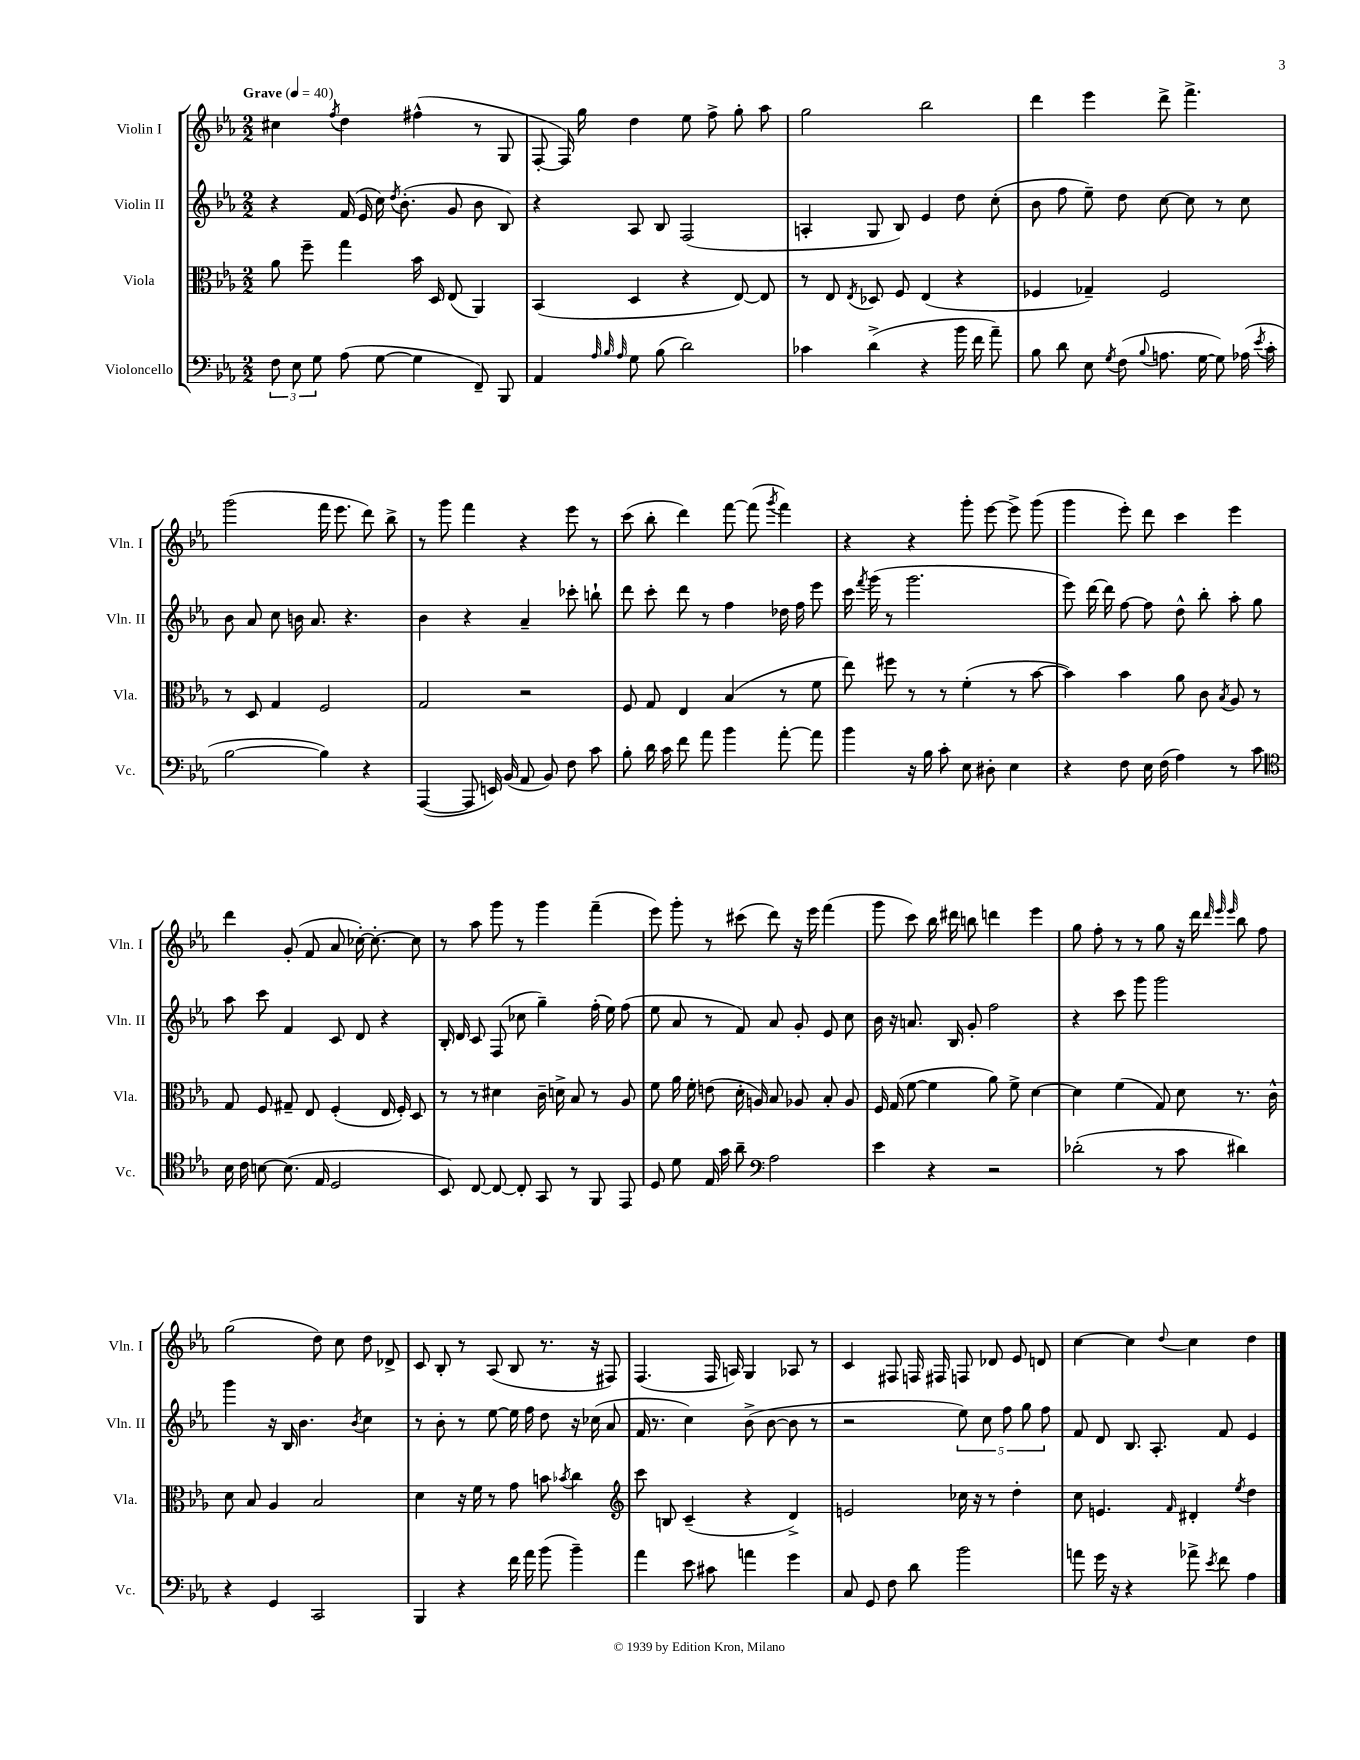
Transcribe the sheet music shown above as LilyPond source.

<<
\new StaffGroup <<
\new Staff = "s0" \with { instrumentName = "Violin I" shortInstrumentName = "Vln. I" } {
    \clef treble \key ees \major \numericTimeSignature \time 2/2 \tempo "Grave" 4 = 40
    \autoBeamOff cis''4 \acciaccatura { f''8 } d''4 fis''4-^( r8 g8 |
    f8~-. f16) g''16 d''4 ees''8 f''8-> g''8-. aes''8 |
    g''2 bes''2 |
    d'''4 ees'''4 d'''8-> f'''4.-> |
    g'''2( f'''16 ees'''8. d'''8) bes''8-> |
    r8 g'''8 f'''4 r4 ees'''8 r8 |
    c'''8( bes''8-. d'''4) f'''8~ f'''8( \acciaccatura { g'''8 } f'''4) |
    r4 r4 g'''8-. ees'''8~ ees'''8-> g'''8( |
    g'''4 ees'''8-.) d'''8 c'''4 ees'''4 |
    d'''4 g'8-.( f'8 aes'8 ces''16~-.) ces''8.~-. ces''8 |
    r8 aes''8 g'''8 r8 g'''4 f'''4--( |
    ees'''8) g'''8-. r8 cis'''8( d'''8) r16 ees'''16 f'''4( |
    g'''8 c'''8) bes''16 dis'''16 b''8 d'''4 ees'''4 |
    g''8 f''8-. r8 r8 g''8 r16 d'''16 \grace { d'''32 ees'''32 ees'''32 } bes''8 f''8 |
    g''2( d''8) c''8 d''8 des'8-> |
    c'8 bes8-. r8 aes8( bes8 r8. r16 fis8) |
    f4.( f16 a16) g4 aes8 r8 |
    c'4 fis8 f16 fis16 f8 des'8 ees'8 d'8 |
    c''4~ c''4 \appoggiatura { d''8 } c''4 d''4 \bar "|." |
}
\new Staff = "s1" \with { instrumentName = "Violin II" shortInstrumentName = "Vln. II" } {
    \clef treble \key ees \major \numericTimeSignature \time 2/2
    \autoBeamOff r4 f'16( ees'16 c''16) \acciaccatura { d''8 } bes'8.-.( g'8 bes'8 bes8) |
    r4 aes8 bes8 f2( |
    a4-. g8 bes8) ees'4 d''8 c''8-.( |
    bes'8 f''8 ees''8--) d''8 c''8~ c''8 r8 c''8 |
    bes'8 aes'8 c''8 b'16 aes'8. r4. |
    bes'4 r4 aes'4-- ces'''8-. b''8-! |
    d'''8 c'''8-. d'''8 r8 f''4 des''16 f''16 ees'''8 |
    c'''16 \acciaccatura { f'''8 } g'''16( r8 g'''2. |
    ees'''8) d'''16~ d'''16 f''8~ f''8 d''8-^ bes''8-. aes''8-. g''8 |
    aes''8 c'''8 f'4 c'8 d'8 r4 |
    bes16-. d'16 c'8 f8( ces''8 g''4--) f''16-.( ees''16) f''8( |
    ees''8 aes'8 r8 f'8) aes'8 g'8-. ees'8 c''8 |
    bes'16 r16 a'8. bes16 g'8-. f''2 |
    r4 c'''8 g'''8 g'''2 |
    g'''4 r16 bes16 bes'4. \acciaccatura { bes'8 } c''4 |
    r8 bes'8-. r8 ees''8~ ees''16 f''16 d''8 r16 ces''16( aes'8 |
    f'16 r8. c''4) bes'8->( bes'8~ bes'8 r8 |
    r2 \tuplet 5/4 { ees''8) c''8 f''8 g''8 f''8 } |
    f'8 d'8 bes8. aes8.-. f'8 ees'4 \bar "|." |
}
\new Staff = "s2" \with { instrumentName = "Viola" shortInstrumentName = "Vla." } {
    \clef alto \key ees \major \numericTimeSignature \time 2/2
    \autoBeamOff aes'8 f''8-- g''4 bes'16 d16 ees8( aes,4) |
    bes,4( d4 r4 ees8~) ees8 |
    r8 ees8 \acciaccatura { ees8 } des8 f8 ees4( r4 |
    fes4 ges4--) fes2 |
    r8 d8 g4 f2 |
    g2 r2 |
    f8 g8 ees4 bes4( r8 f'8 |
    ees''8) fis''8 r8 r8 f'4-.( r8 bes'8~ |
    bes'4) bes'4 aes'8 c'8 \acciaccatura { bes8 } aes8 r8 |
    g8 f8 gis8-- ees8 f4-.( ees16 f16-.) d8 |
    r8 r8 dis'4 c'16-- d'16-> bes8 r8 aes8 |
    f'8 aes'16 f'16-. e'8( d'16-. a16) bes8 aes8 bes8-. aes8 |
    f16 g16( f'8~ f'4 aes'8) f'8-> d'4~ |
    d'4 f'4( g8) d'8 r8. c'16-^ |
    d'8 bes8 aes4 bes2 |
    d'4 r16 f'16 r8 g'8 b'8 \acciaccatura { bes'8 } c''4 |
    \clef treble c'''8 b8 c'4--( r4 d'4->) |
    e'2 ces''16 r16 r8 d''4-. |
    c''8 e'4. \grace { f'16 } dis'4-. \acciaccatura { ees''8 } d''4 \bar "|." |
}
\new Staff = "s3" \with { instrumentName = "Violoncello" shortInstrumentName = "Vc." } {
    \clef bass \key ees \major \numericTimeSignature \time 2/2
    \autoBeamOff \tuplet 3/2 { f8 ees8 g8 } aes8( g8~ g4 f,8--) bes,,8 |
    aes,4 \grace { aes32 bes32 aes32 } g8 bes8( d'2) |
    ces'4 d'4->( r4 bes'16 f'16 aes'8--) |
    bes8 d'8 ees8 \acciaccatura { g8 } f8( \appoggiatura { bes8 } a8. g16~ g8) aes16( \acciaccatura { ees'8 } c'16-. |
    bes2~ bes4) r4 |
    aes,,4~( aes,,8 e,16) bes,16( aes,8 bes,8) f8 c'8 |
    bes8-. d'16 c'16 f'8 aes'8 bes'4 aes'8~-. aes'8 |
    bes'4 r16 bes16 c'8-. ees8 dis8-. ees4 |
    r4 f8 ees16 f16( aes4) r8 c'8 |
    \clef tenor bes16 c'16 b8~ b8.( ees16 d2 |
    bes,8) c8~ c8~ c8-. g,8 r8 f,8 ees,8 |
    d8 d'8 ees16 g'16 aes'8-- \clef bass aes2 |
    ees'4 r4 r2 |
    des'2-.( r8 c'8 dis'4) |
    r4 g,4 c,2 |
    bes,,4 r4 f'16 aes'16 bes'8( bes'4--) |
    aes'4 ees'8 cis'8 a'4 g'4 |
    c8 g,8 f8 d'8 bes'2 |
    a'8 g'16 r16 r4 aes'8-> \acciaccatura { ees'8 } f'8 aes4 \bar "|." |
}
>>
>>
\layout { \context { \Score \remove "Bar_number_engraver" } }
